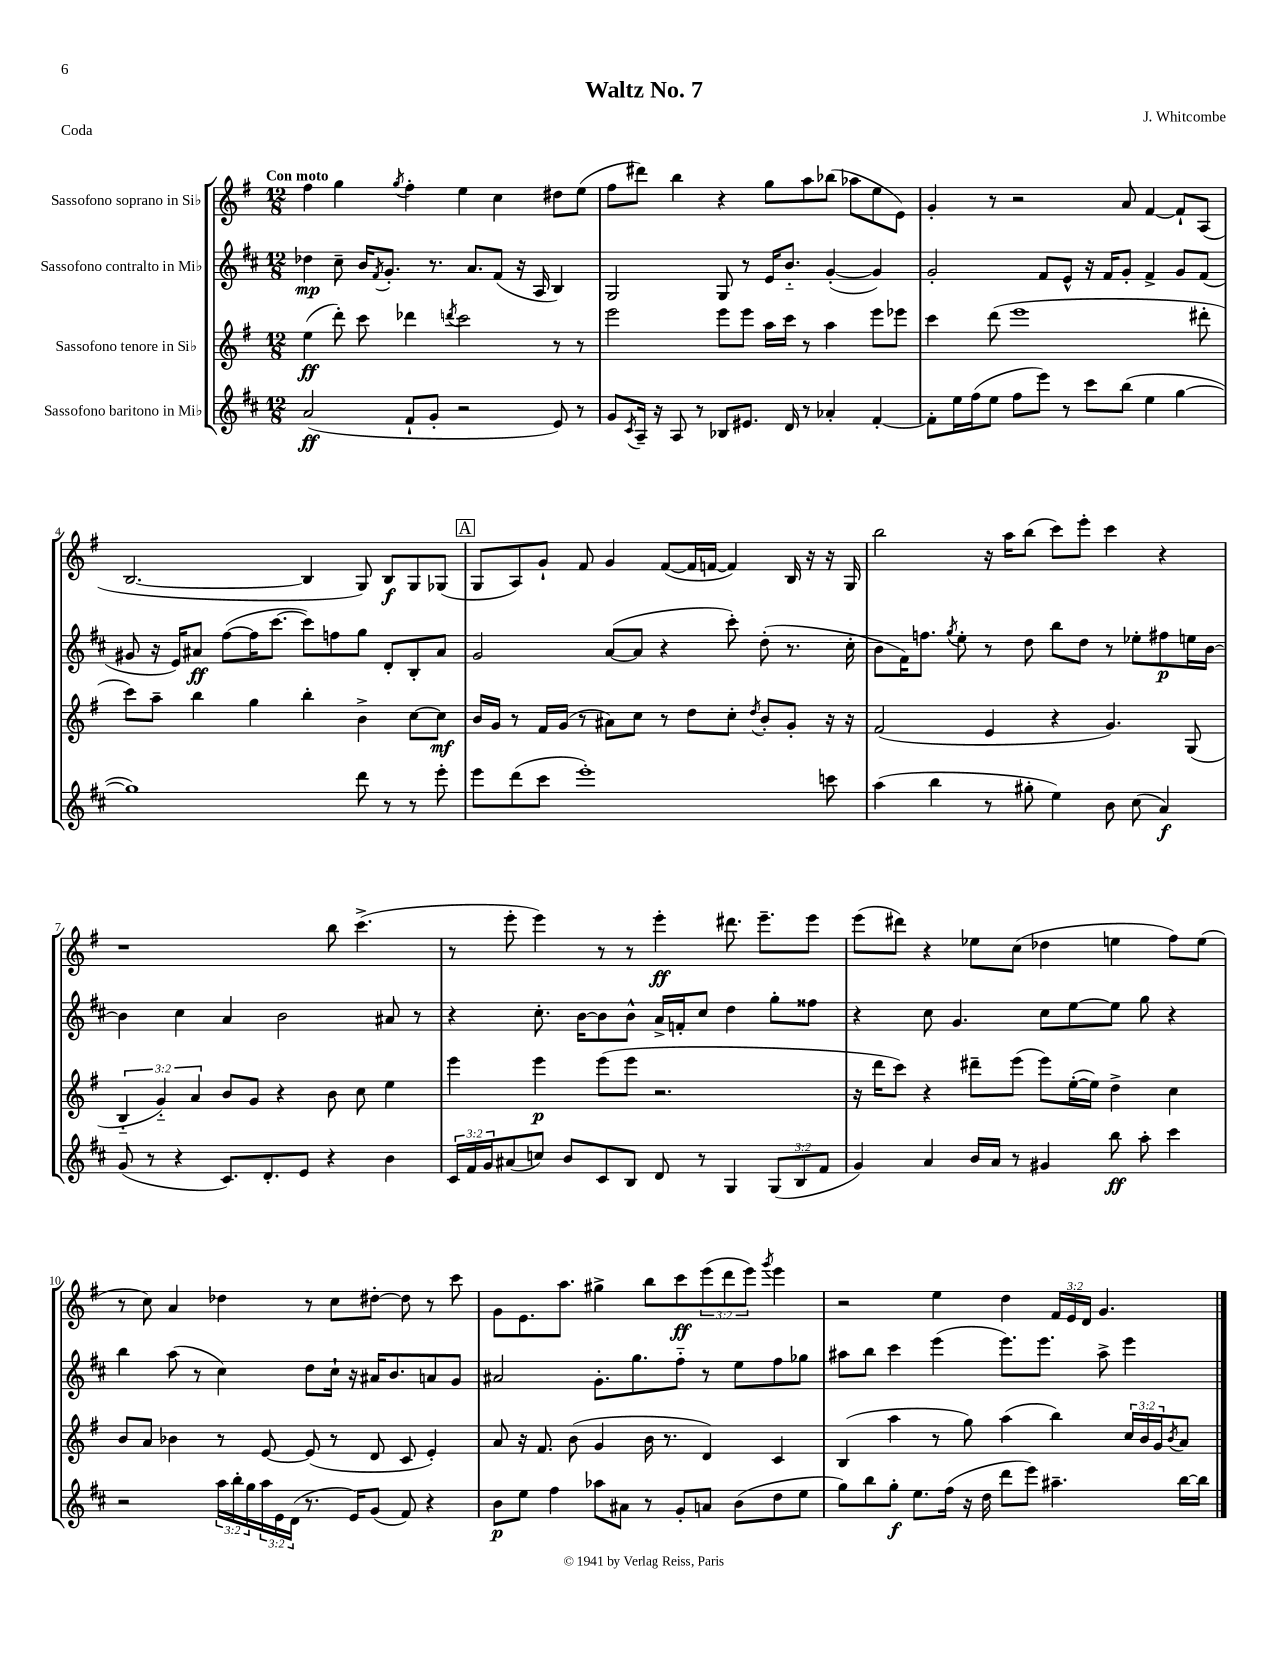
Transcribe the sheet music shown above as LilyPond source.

\header { title = "Waltz No. 7" composer = "J. Whitcombe" piece = "Coda" }
<<
\new StaffGroup <<
\new Staff = "s0" \with { instrumentName = "Sassofono soprano in Sib" } {
    \clef treble \key g \major \numericTimeSignature \time 12/8 \override Staff.TupletNumber.text = #tuplet-number::calc-fraction-text \tempo "Con moto"
    fis''4 g''4 \acciaccatura { g''8 } fis''4-. e''4 c''4 dis''8 e''8( |
    fis''8 dis'''8) b''4 r4 g''8 a''8 bes''8( aes''8 e''8 e'8) |
    g'4-. r8 r2 a'8 fis'4~ fis'8-! a8( |
    b2.~ b4 g8) b8\f g8 ges8( |
    \mark \markup { \box "A" } g8 a8) g'8-! fis'8 g'4 fis'8~( fis'16 f'16~ f'4) b16 r16 r16 g16 |
    b''2 r16 a''16 b''8( c'''8) e'''8-. c'''4 r4 |
    r1 b''8 c'''4.->( |
    r8 e'''8-. e'''4) r8 r8 e'''4-.\ff dis'''8. e'''8.-- e'''8 |
    e'''8( dis'''8) r4 ees''8 c''8( des''4 e''4 fis''8) e''8( |
    r8 c''8) a'4 des''4 r8 c''8 dis''8~-. dis''8 r8 c'''8 |
    g'8 e'8. a''8. gis''4-> b''8 c'''8\ff \tuplet 3/2 { e'''8( d'''8 e'''8) } \acciaccatura { g'''8 } e'''4 |
    r2 e''4 d''4 \tuplet 3/2 { fis'16 e'16 d'16 } g'4. \bar "|." |
}
\new Staff = "s1" \with { instrumentName = "Sassofono contralto in Mib" } {
    \clef treble \key d \major \numericTimeSignature \time 12/8
    des''4\mp cis''8-- b'16 \acciaccatura { fis'8 } g'8.-. r8. a'8. fis'8( r16 a16 b4) |
    g2 g8 r8 e'16 b'8.-_ g'4~-.( g'4) |
    g'2-. fis'8 e'8-^ r16 fis'16 g'8-. fis'4-> g'8 fis'8( |
    gis'8 r16 e'16) ais'8\ff fis''8~( fis''16 cis'''8.~ cis'''8) f''8 g''8 d'8-. b8-. ais'8 |
    \mark \markup { \box "A" } g'2 a'8~( a'8 r4 cis'''8-.) d''8-.( r8. cis''16-. |
    b'8 fis'16) f''8. \acciaccatura { g''8 } e''8-. r8 d''8 b''8 d''8 r8 ees''8-. fis''8\p e''16 b'16~ |
    b'4 cis''4 a'4 b'2 ais'8 r8 |
    r4 cis''8.-. b'16~ b'8 b'8-^ a'16-> f'16-. cis''8 d''4 g''8-. fisis''8 |
    r4 cis''8 g'4. cis''8 e''8~ e''8 g''8 r4 |
    b''4 a''8( r8 cis''4) d''8 cis''16-! r16 ais'16 b'8. a'8 g'8 |
    ais'2 g'8.-. g''8. fis''8-_ r8 e''8 fis''8 ges''8 |
    ais''8 b''8 cis'''4 e'''4( e'''8.) e'''8. ais''8-> e'''4 \bar "|." |
}
\new Staff = "s2" \with { instrumentName = "Sassofono tenore in Sib" } {
    \clef treble \key g \major \numericTimeSignature \time 12/8 \override Staff.TupletNumber.text = #tuplet-number::calc-fraction-text
    e''4\ff( d'''8-.) c'''8 des'''4 \acciaccatura { d'''8 } c'''2 r8 r8 |
    e'''2 e'''8 e'''8 a''16 c'''16 r8 a''4 e'''8 ees'''8 |
    c'''4 d'''8( e'''1 dis'''8-. |
    c'''8) a''8-- b''4 g''4 b''4-. b'4-> c''8~ c''8\mf |
    \mark \markup { \box "A" } b'16 g'16 r8 fis'16 g'16( r8 ais'8) c''8 r8 d''8 c''8-. \acciaccatura { d''8 } b'8-. g'8-. r16 r16 |
    fis'2( e'4 r4 g'4.) g8( |
    \tuplet 3/2 { b4-_ g'4-_) a'4 } b'8 g'8 r4 b'8 c''8 e''4 |
    e'''4 e'''4\p e'''8( e'''8 r2. |
    r16 d'''16 c'''8) r4 dis'''8-- e'''8( e'''8) e''16~-.( e''16) d''4-> c''4 |
    b'8 a'8 bes'4 r8 e'8~ e'8( r8 d'8 c'8 e'4-.) |
    a'8 r16 fis'8. b'8( g'4 b'16 r8. d'4) c'4 |
    b4( a''4 r8 g''8) a''4( b''4) \tuplet 3/2 { c''16 b'16 g'16 } \acciaccatura { b'8 } a'8 \bar "|." |
}
\new Staff = "s3" \with { instrumentName = "Sassofono baritono in Mib" } {
    \clef treble \key d \major \numericTimeSignature \time 12/8 \override Staff.TupletNumber.text = #tuplet-number::calc-fraction-text
    a'2\ff( fis'8-! g'8-. r2 e'8) r8 |
    g'8 \acciaccatura { cis'8 } a16-- r16 a8 r8 bes8 eis'8. d'16 r8 aes'4-. fis'4~-. |
    fis'8-. e''16 fis''16( e''8 fis''8 e'''8) r8 cis'''8 b''8( e''4 g''4~ |
    g''1) d'''8 r8 r8 e'''8-. |
    \mark \markup { \box "A" } e'''8 d'''8( cis'''8 e'''1-.) c'''8 |
    a''4( b''4 r8 gis''8-. e''4) b'8 cis''8( a'4\f) |
    g'8( r8 r4 cis'8.) d'8.-. e'8 r4 b'4 |
    \tuplet 3/2 { cis'16 fis'16 g'16 } ais'8( c''8) b'8 cis'8 b8 d'8 r8 g4 \tuplet 3/2 { g8( b8 fis'8 } |
    g'4) a'4 b'16 a'16 r8 gis'4 b''8\ff a''8-. cis'''4 |
    r2 \tuplet 3/2 { a''16 b''16-. g''16 } \tuplet 3/2 { a''16 e'16 d'16( } r8. e'16) g'8( fis'8) r4 |
    b'8\p e''8 fis''4 aes''8 ais'8 r8 g'8-. a'8 b'8( d''8 e''8 |
    g''8) b''8 g''8-.\f e''8. fis''16( r16 d''16 d'''8 e'''8) ais''4.-- b''16~ b''16 \bar "|." |
}
>>
>>
